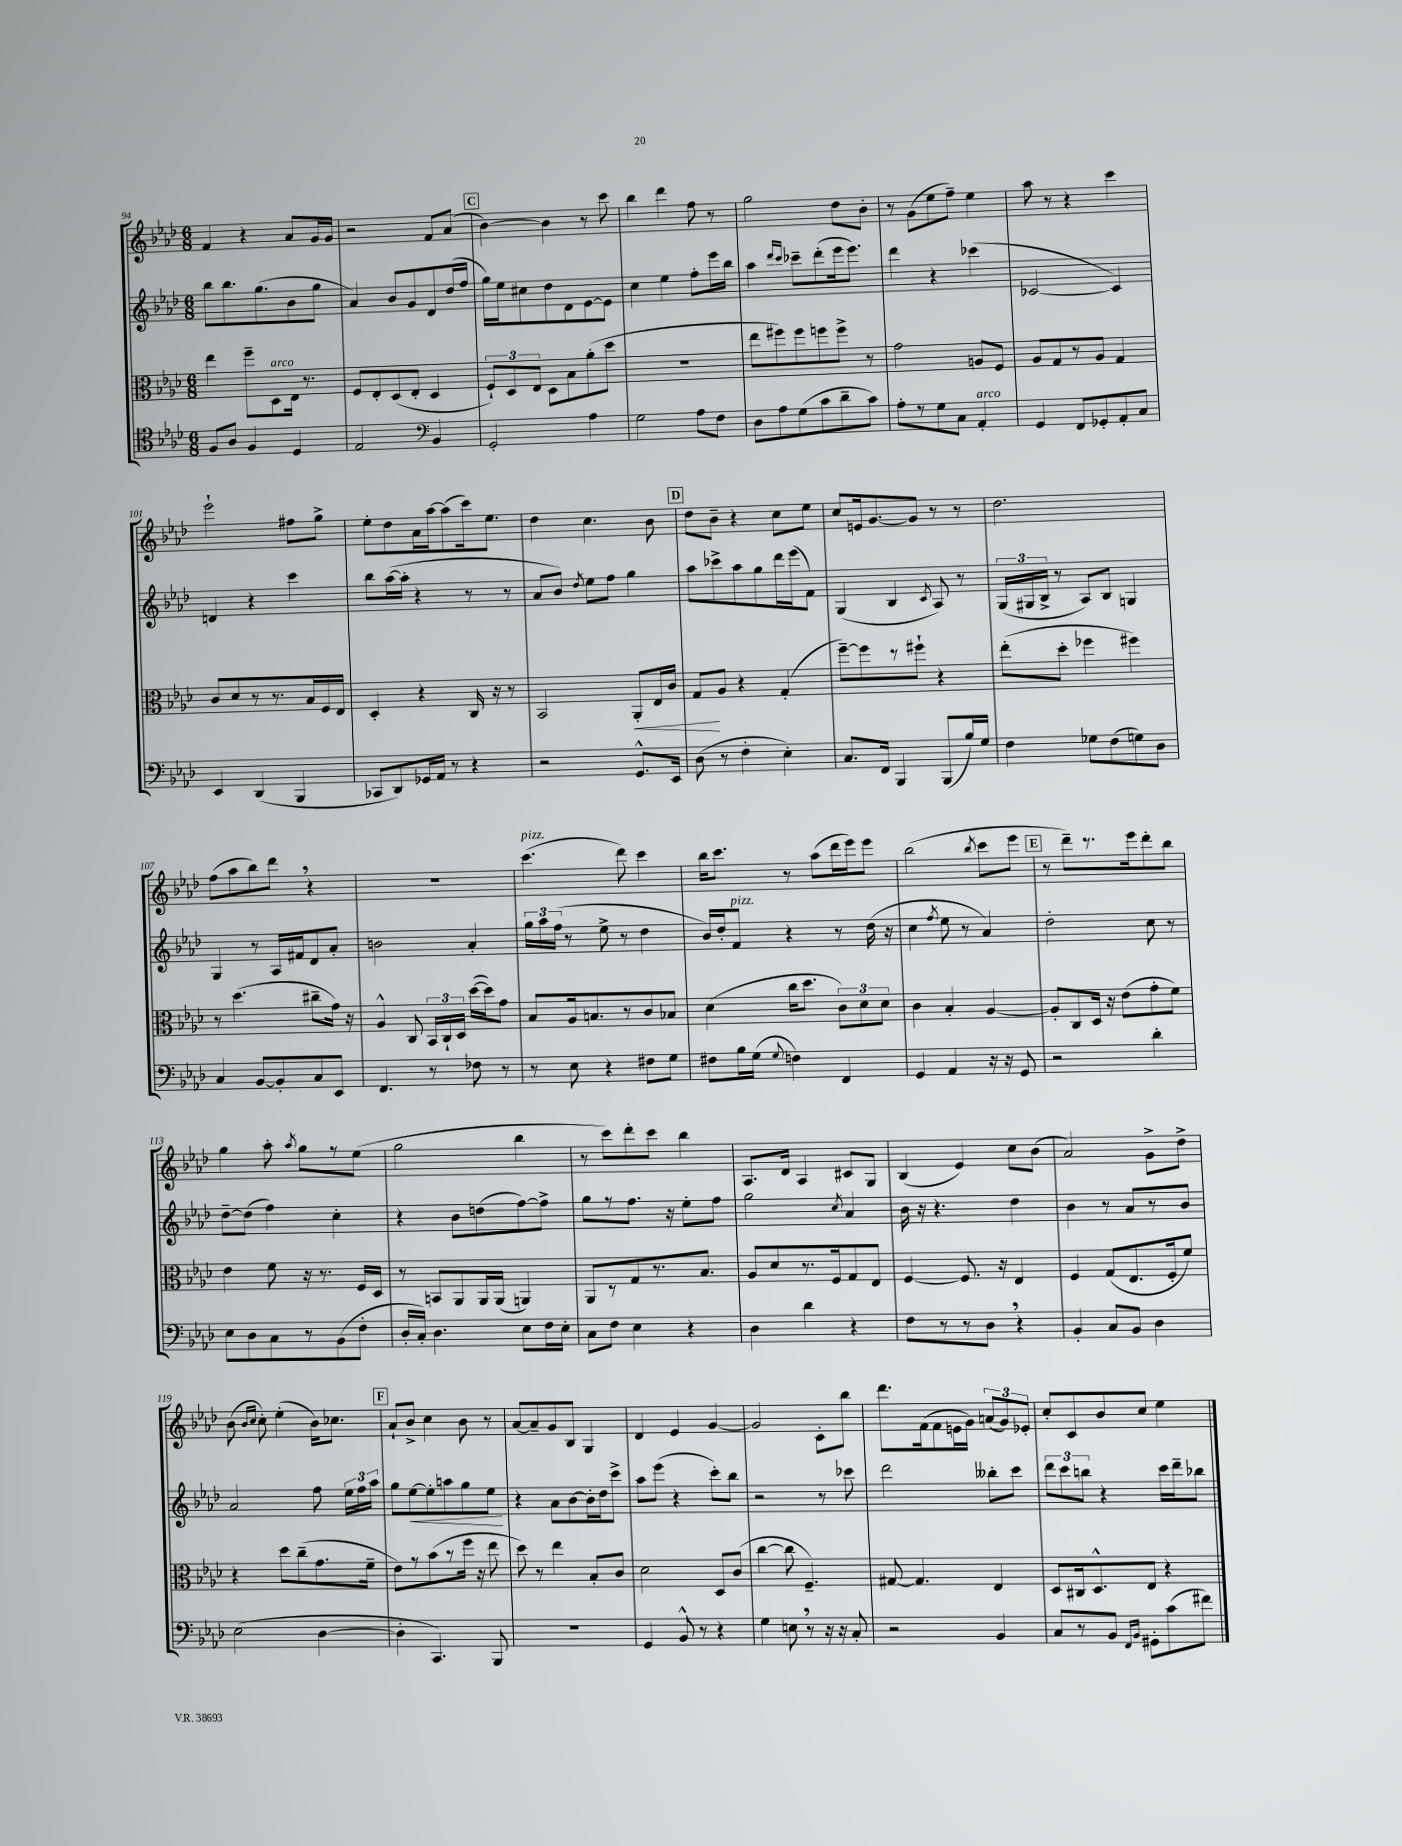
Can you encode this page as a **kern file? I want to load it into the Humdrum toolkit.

**kern	**kern	**dynam	**kern	**dynam	**kern
*part4	*part3	*part3	*part2	*part2	*part1
*staff4	*staff3	*staff3	*staff2	*staff2	*staff1
*clefC4	*clefC3	*	*clefG2	*	*clefG2
*k[b-e-a-d-]	*k[b-e-a-d-]	*	*k[b-e-a-d-]	*	*k[b-e-a-d-]
*M6/8	*M6/8	*	*M6/8	*	*M6/8
=94	=94	=94	=94	=94	=94
8F/L	4ee-\	.	8bb-\L	.	4f/
8A-/J	.	.	8.bb-\	.	.
4F/	8ff~\L	.	.	.	4r
.	.	.	(8.gg\	.	.
!	!LO:TX:a:i:t=arco	!	!	!	!
.	8D-\	.	.	.	.
4D-/	16E-\Jk	.	8b-\	.	8a-/L
.	8.r	.	.	.	.
.	.	.	8gg\J	.	16g/L
.	.	.	.	.	16g/JJ
=95	=95	=95	=95	=95	=95
2E-/	8F/L	.	4a-/)	.	2r
.	8E-'/	.	.	.	.
.	(8D-/	.	8b-/L	.	.
.	8E-'/J	.	8g/	.	.
*clefF4	*	*	*	*	*
4BB-/	4D-/	.	8d-/	.	8f/L
.	.	.	(16dd-/L	.	(8a-/J
.	.	.	16ff/JJ	.	.
!!LO:REH:place=s1:t=C
=96	=96	=96	=96	=96	=96
2GG'/	12F`/L)	.	16gg\LL)	.	[4b-\)
.	.	.	16ee-\J	.	.
.	12D-/	.	.	.	.
.	.	.	8cc#X\	.	.
.	12E-/J	.	.	.	.
.	8D-\L	.	8dd-\	.	4b-\]
.	8B-\	.	8d-\	.	.
4A-\	(8a-'\	.	[8e-\	.	8r
.	8dd-\J	.	8e-\J]	.	8ccc\
=97	=97	=97	=97	=97	=97
2G\	2.r	.	4cc\	.	4bb-\
.	.	.	4ee-\	.	4ddd-\
8A-\L	.	.	8ff'\L	.	8ff\
8F\J	.	.	16eee-\L	.	8r
.	.	.	16bb-\JJ	.	.
=98	=98	=98	=98	=98	=98
8D-\L	8ee-\L	.	4aa-\	.	2gg\
8A-\	8ff#X\)	.	.	.	.
.	.	.	16qqddd-/LL	.	.
.	.	.	16qqccc/JJ	.	.
(8G\	8ff#\	.	8ccc-X~\L	.	.
8c\	8ffn\	.	(8ddd-'\	.	.
8d-~\	8ff^\J	.	16eee-\k	.	8dd-\L
.	.	.	8.eee-\J)	.	.
8c\J)	8r	.	.	.	8b-'\J
=99	=99	=99	=99	=99	=99
8A-'\L	2g\	.	4ddd-\	.	8r
8r	.	.	.	.	(8g\L
8G\	.	.	4r	.	8ee-\
8C\J	.	.	.	.	8ff~\J)
!LO:TX:a:i:t=arco	!	!	!	!	!
4AA-'/	8An/L	.	(4ccc-X\	.	4ee-\
.	8F/J	.	.	.	.
=100	=100	=100	=100	=100	=100
4GG/	8A-/L	.	[2c-X/	.	8aa-\
.	8G/	.	.	.	8r
8FF/L	8r	.	.	.	4r
8GG-X'/	8A-/J	.	.	.	.
8AA-'/	4G/	.	4c-/])	.	4ccc\
8C/J	.	.	.	.	.
!!LO:LB:g=z
=101	=101	=101	=101	=101	=101
4EE-/	8c/L	.	4dn/	.	2eee-`\
.	8d-/	.	.	.	.
(4DD-/	8r	.	4r	.	.
.	8.r	.	.	.	.
4BBB-/	.	.	4ccc\	.	8ff#X\L
.	16B-/L	.	.	.	.
.	16F/	.	.	.	8gg^\J
.	16E-/JJ	.	.	.	.
=102	=102	=102	=102	=102	=102
8CC-X/L	4D-'/	.	8bb-\L	.	8ee-'\L
8DD-/)	.	.	([16aa-\L	.	8dd-\
.	.	.	16aa-'\JJ]	.	.
16GG-X/L	4r	.	4r	.	16a-\L
16AA-/JJ	.	.	.	.	[16aa-\J
8r	.	.	.	.	(8aa-\]
4r	16C/	.	8r	.	16ccc\k)
.	16r	.	.	.	8.ee-\J
.	8r	.	8r	.	.
=103	=103	=103	=103	=103	=103
2r	2BB-/	.	8a-/L	.	4dd-\
.	.	.	8b-/J)	.	.
.	.	.	8qdd-/	.	.
.	.	.	8ee-\L	.	4.cc\
.	.	.	8ff\J	.	.
!	!	!LO:HP:b	!	!	!
8.GG^^/L	8AA-'/L	<	4gg\	.	.
.	16E-/L	.	.	.	8b-\
16EE-/Jk	16c/JJ	.	.	.	.
!!LO:REH:place=s1:t=D
=104	=104	=104	=104	=104	=104
(8D-\	8G/L	.	8aa-\L	.	8dd-\L
8r	8A-/J	[	8ccc-X^\	.	8b-~\J
4F'\	4r	.	8aa-\	.	4r
.	.	.	8gg\	.	.
4E-'\)	(4G'/	.	16ddd-\L	.	8cc\L
.	.	.	(16eee-\J	.	.
.	.	.	8f\J)	.	8ee-\J
=105	=105	=105	=105	=105	=105
8.C/L	[8ff~\L)	.	(4G/	.	8cc/L
.	8ff\]	.	.	.	16en/k
16FF/Jk	.	.	.	.	[8.g/
4BBB-/	8r	.	4B-/	.	.
.	8ff#X`\J	.	.	.	8g/J]
.	.	.	8qc/	.	.
(8BBB-/L	4r	.	8A-/)	.	8r
16B-/L)	.	.	8r	.	8r
16G/JJ	.	.	.	.	.
=106	=106	=106	=106	=106	=106
4F\	(8ee-'\L	.	(24G/LL	.	2.dd-\
.	.	.	24G#X/	.	.
.	.	.	24B-^/JJ	.	.
.	8dd-'\J	.	8r	.	.
8G-X\L	4ff-X\	.	8A-/L)	.	.
(8F\	.	.	8B-/J	.	.
8Gn\)	4ff#X\)	.	4Gn/	.	.
8D-\J	.	.	.	.	.
!!LO:LB:g=z
=107	=107	=107	=107	=107	=107
4C/	8r	.	4G/	.	(8ff\L
.	(4.dd-\	.	.	.	8aa-\
[8BB-/L	.	.	8r	.	8bb-\)
8BB-'/]	.	.	16A-/LL	.	8ddd-,\J
.	.	.	16f#X/J	.	.
8C/	8cc#X~\L	.	8d-/	.	4r
8EE-/J	16g\Jk)	.	8a-'/J	.	.
.	16r	.	.	.	.
=108	=108	=108	=108	=108	=108
4.FF/	4A-^^/	.	2bn\	.	2.r
.	8C/	.	.	.	.
8r	24BB-/LL	.	.	.	.
.	24C`/	.	.	.	.
.	24D-/JJ	.	.	.	.
8F-X\	([16dd-\LL	.	4a-'/	.	.
.	16dd-\J])	.	.	.	.
8r	8g\J	.	.	.	.
=109	=109	=109	=109	=109	=109
!	!	!	!	!	!LO:TX:a:i:t=pizz.
8r	8B-/L	.	24gg\LL	.	(4.ccc\
.	.	.	24aa-\	.	.
.	.	.	(24ff\JJ	.	.
8E-\	16A-/k	.	8r	.	.
.	8.Bn/	.	.	.	.
4r	.	.	8ee-^\	.	.
.	8r	.	8r	.	8ddd-\)
8F#X\L	8c/	.	4dd-\	.	4ccc\
8G\J	8B-X/J	.	.	.	.
=110	=110	=110	=110	=110	=110
8F#X\L	(4d-\	.	16b-/LL)	.	16bb-\KL
.	.	.	16dd-'/J	.	8.ccc\J
!	!	!	!LO:TX:a:i:t=pizz.	!	!
16B-\L	.	.	8f/J	.	.
(16G\JJ	.	.	.	.	.
8qqG/	.	.	.	.	.
4Fn\)	16cc\KL	.	4r	.	8r
.	8.dd-\J	.	.	.	.
.	.	.	.	.	(8aa-\L
4FF/	12c\L)	.	8r	.	16ddd-\L
.	.	.	.	.	16eee-\J)
.	12d-\	.	.	.	.
.	.	.	(16dd-\	.	8eee-\J
.	12d-\J	.	.	.	.
.	.	.	16r	.	.
=111	=111	=111	=111	=111	=111
4GG/	4c\	.	4cc\	.	(2bb-\
.	.	.	8qff/	.	.
4AA-/	4B-'/	.	8ee-\	.	.
.	.	.	8r	.	.
.	.	.	.	.	8qbb-/
16r	[4A-/	.	4a-/)	.	8ccc\L
16r	.	.	.	.	.
8GG/	.	.	.	.	8eee-\J
!!LO:REH:place=s1:t=E
=112	=112	=112	=112	=112	=112
2r	8A-'/L]	.	2dd-'\	.	8r
.	8C/	.	.	.	8ddd-~\L)
.	16D-/Jk	.	.	.	8.r
.	16r	.	.	.	.
.	(8e-\L	.	.	.	.
.	.	.	.	.	16eee-\k
4d-'\	8g'\	.	8cc\	.	8ddd-'\
.	8f\J)	.	8r	.	8bb-\J
!!LO:LB:g=z
=113	=113	=113	=113	=113	=113
8E-\L	4e-\	.	[8dd-~\L	.	4gg\
8D-\	.	.	(8dd-\J]	.	.
8C\	8f\	.	4ff\)	.	8aa-'\
.	.	.	.	.	8qaa-/
8r	16r	.	.	.	8gg\L
.	8.r	.	.	.	.
(8BB-\	.	.	4cc'\	.	8r
8F'\J	16F/LL	.	.	.	(8ee-\J
.	16D-/JJ	.	.	.	.
=114	=114	=114	=114	=114	=114
16D-'/LL	8r	.	4r	.	2gg\
16C'/JJ)	.	.	.	.	.
4.D-\	8BBn/L	.	.	.	.
.	8AA-/	.	8b-\L	.	.
.	16AA-/L	.	(8ddn\	.	.
.	(16AA-/JJ	.	.	.	.
8E-\L	4AAn/)	.	[8ff\)	.	4bb-\
16F\L	.	.	8ff^\J]	.	.
16E-'\JJ	.	.	.	.	.
=115	=115	=115	=115	=115	=115
8C\L	8AA-/L	.	8gg\L	.	8r
8F\J	8r	.	8r	.	8ccc\L)
4E-\	8G/	.	8.ff\J	.	8ddd-'\
.	8.r	.	.	.	8ccc\J
.	.	.	16r	.	.
4r	.	.	8ee-'\L	.	4bb-\
.	8.B-/J	.	.	.	.
.	.	.	8ff\J	.	.
=116	=116	=116	=116	=116	=116
4D-\	8A-/L	.	2gg\	.	8.A-/L
.	8d-/	.	.	.	.
.	.	.	.	.	16d-/Jk
4d-\	8.r	.	.	.	4A-/
.	16F/k	.	.	.	.
.	.	.	8qcc/	.	.
4r	8G/	.	4a-/	.	8c#X/L
.	8E-/J	.	.	.	8G/J
=117	=117	=117	=117	=117	=117
8F\L	[4F/	.	16b-\	.	(4B-/
.	.	.	16r	.	.
8r	.	.	4.r	.	.
8r	8.F/]	.	.	.	4e-/)
8D-,\J	.	.	.	.	.
.	16r	.	.	.	.
4r	4E-/	.	4dd-\	.	8cc\L
.	.	.	.	.	(8b-\J
=118	=118	=118	=118	=118	=118
4BB-'/	4F/	.	4b-\	.	2a-/)
8C/L	(8G/L	.	8r	.	.
8BB-/J	8.E-/	.	8a-/L	.	.
4D-\	.	.	8r	.	8g^\L
.	16F'/k	.	.	.	.
.	8f/J)	.	8b-/J	.	8dd-^\J
!!LO:LB:g=z
=119	=119	=119	=119	=119	=119
(2E-\	4r	.	2a-/	.	(8b-\
.	.	.	.	.	16qqb-/LL
.	.	.	.	.	16qqcc/JJ
.	.	.	.	.	8cc'\)
.	8dd-\L	.	.	.	(4ee-'\
.	(8cc~\	.	.	.	.
[4D-\	8.g\	.	8ff\	.	16b-\KL)
.	.	.	.	.	8.cc-X\J
.	.	.	24ee-\LL	.	.
.	.	.	24ff\	.	.
.	16f~\Jk	.	.	.	.
.	.	.	24aa-\JJ	.	.
!!LO:REH:place=s1:t=F
=120	=120	=120	=120	=120	=120
4D-'\]	8e-\L)	.	8gg\L	.	8a-`/L
!	!	!	!	!LO:HP:b	!
.	8r	.	[8ee-\	<	8b-^/J
4.CC/)	(8b-\	.	8ee-'\]	.	4cc\
.	8r	.	8aan\	.	.
.	16ff\Jk	.	8gg\	.	8b-\
.	16r	.	.	.	.
8BBB-/	8ee-\	.	8ee-\J	.	8r
.	.	.	.	[	.
=121	=121	=121	=121	=121	=121
2.r	8dd-\)	.	4r	.	[8a-/L
.	8r	.	.	.	8a-~/]
.	4ee-\	.	8a-\L	.	8g/
.	.	.	[8b-\	.	8B-/J
.	8B-'/L	.	16b-'\L]	.	4G/
.	.	.	16dd-\J	.	.
.	8c/J	.	8ccc^\J	.	.
=122	=122	=122	=122	=122	=122
4GG/	2d-\	.	8aa-\L	.	4d-/
.	.	.	(8eee-\J	.	.
8BB-^^/	.	.	4r	.	4e-/
8r	.	.	.	.	.
4r	8D-/L	.	8ccc'\L)	.	[4g/
.	(8c/J	.	8bb-\J	.	.
=123	=123	=123	=123	=123	=123
4G\	[4cc\	.	2r	.	2g/]
8En,\	8cc\]	.	.	.	.
8r	4.F~/)	.	.	.	.
16r	.	.	8r	.	8c'\L
16r	.	.	.	.	.
8C'/	.	.	8ccc-X\	.	8bb-\J
=124	=124	=124	=124	=124	=124
2r	[8G#X/	.	2ddd-\	.	8.ddd-\L
.	4.G#/]	.	.	.	.
.	.	.	.	.	(16f\k
.	.	.	.	.	8f\
.	.	.	.	.	16en\L
.	.	.	.	.	16g\JJ)
4BB-/	4E-/	.	8bb--X'\L	.	(12an/L
.	.	.	.	.	12g/)
.	.	.	8ccc\J	.	.
.	.	.	.	.	12e-X'/J
=125	=125	=125	=125	=125	=125
8C/L	8D-/L	.	12ddd-\L	.	8cc'/L
.	.	.	12ccc\	.	.
8r	16C#X/k	.	.	.	8c/
.	.	.	12bbn\J	.	.
.	8.D-^^/	.	.	.	.
8BB-/J	.	.	4r	.	8b-/
16qqFF/LL	.	.	.	.	.
16qqBB-/JJ	.	.	.	.	.
8GG#X'\L	8E-/J	.	.	.	8cc/J
(8c\	4r	.	16ccc\LL	.	4ee-\
.	.	.	16ddd-~\J	.	.
8f#X\J)	.	.	8bb-X\J	.	.
==	==	==	==	==	==
*-	*-	*-	*-	*-	*-
